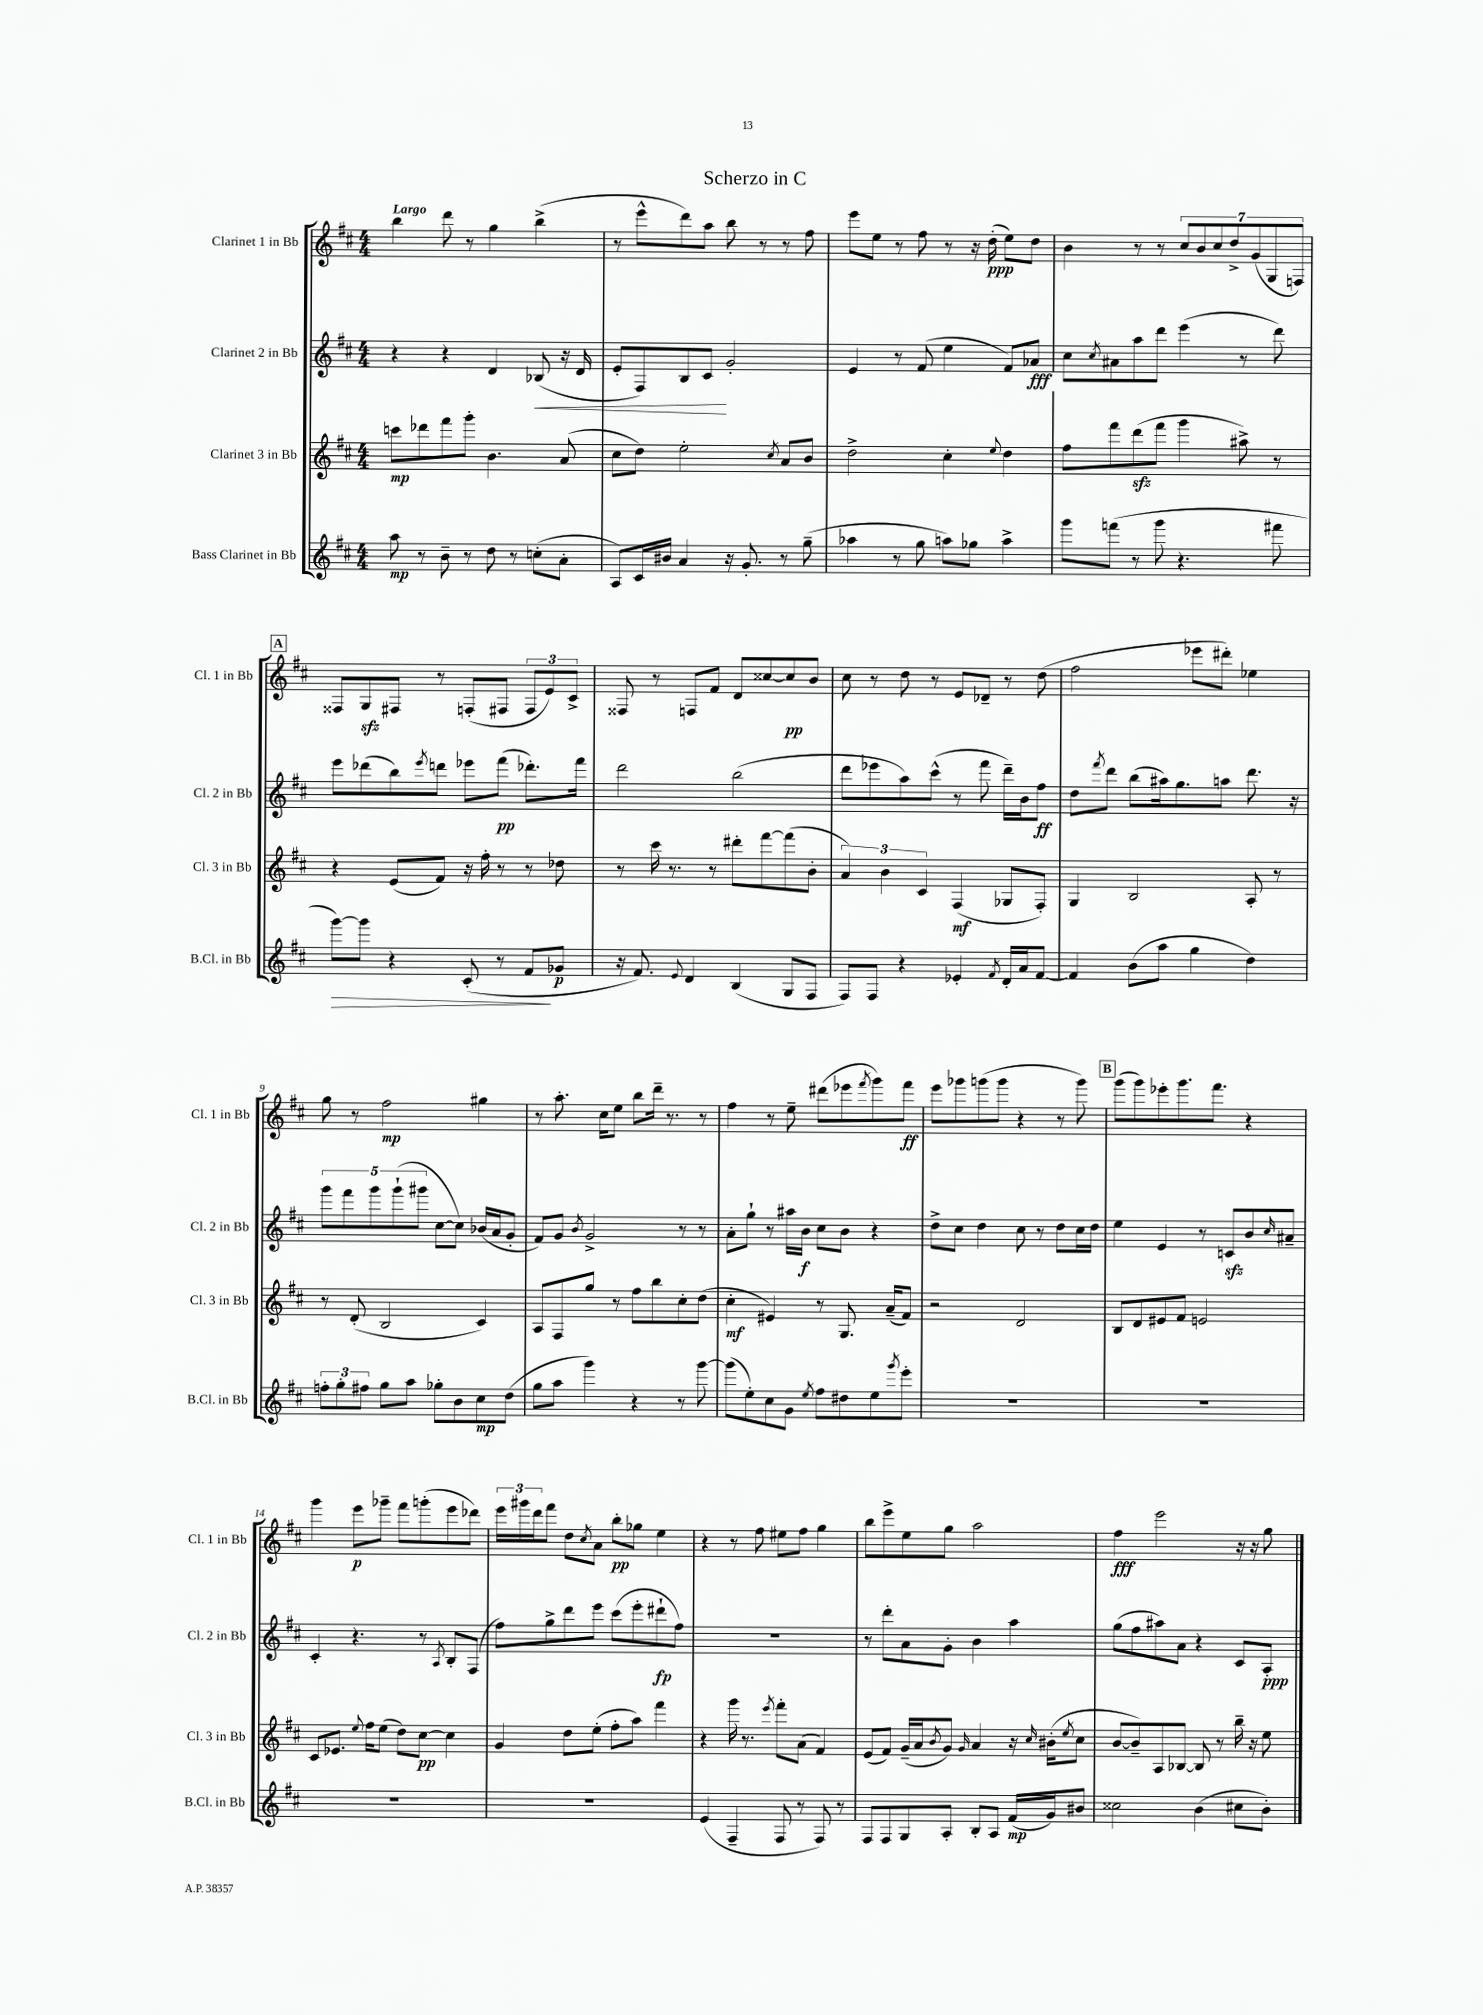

**kern	**kern	**kern	**kern
*staff4	*staff3	*staff2	*staff1
*clefG2	*clefG2	*clefG2	*clefG2
*k[f#c#]	*k[f#c#]	*k[f#c#]	*k[f#c#]
*M4/4	*M4/4	*M4/4	*M4/4
8aa\	8ccc\L	4r	4bb\
8r	8ddd-\	.	.
8b~\	8fff#\	4r	8ddd\
8r	8ggg'\J	.	8r
8dd\	4.b\	4d/	4gg\
8r	.	.	.
(8cc'\L	.	(8B-/	(4bb^\
8a'\J	(8a/	16r	.
.	.	16d/	.
=	=	=	=
8A/L)	8cc#\L	8e'/L	8r
16c#/L	8dd\J)	8F#/)	8eee^^\L
16b#/JJ	.	.	.
4a/	2ee'\	8B/	8ddd\)
.	.	8c#/J	8aa\J
16r	.	2g'/	8bb\
8.g'/	.	.	.
.	.	.	8r
.	8qcc#/	.	.
8r	8a/L	.	8r
(8gg~\	8b/J	.	8ff#\
=	=	=	=
4aa-\	2dd^\	4e/	8eee\L
.	.	.	8ee\J
8r	.	8r	8r
8gg\	.	(8f#/	8ff#\
8aa\L)	4cc#'\	4ee\	8r
8gg-\J	.	.	16r
.	.	.	(16dd'\
.	8qqee/	.	.
4aa^\	4dd\	8f#/L)	8ee\L)
.	.	8a-/J	8dd\J
=	=	=	=
8ggg\L	8ff#\L	8cc#\L	4b\
.	.	8qcc#/	.
(8fff\J	8fff#\	8a#\	.
8r	(8ddd\	8aa\	8r
8ggg\	8fff#\J	8ddd\J	8r
4.r	4ggg\	(4eee\	14cc#/L
.	.	.	14b/
.	.	.	14cc#/
.	.	.	14dd^/
.	8aa#^\)	8r	.
.	.	.	(14g/
.	.	.	14G/
8fff#\	8r	8ddd\)	.
.	.	.	14F/J)
=	=	=	=
[8ggg\L)	4r	8eee\L	8F##/L
8ggg\]J	.	(8ddd-\	8G/
4r	(8e/L	8bb\)	8F#/J
.	.	8qeee/	.
.	8f#/J)	8ddd\J	8r
(8c#'/	16r	8eee-\L	(8F'/L
.	16ff#'\	.	.
8r	8r	(8fff#\J	8F#/J
8f#/L	8r	8.ddd-'\L)	12F#/L
.	.	.	12e/)
8g-/J	8dd-\	.	.
.	.	.	12c#^/J
.	.	16fff#\Jk	.
=	=	=	=
16r	8r	2ddd\	8F##/
8.f#/)	.	.	.
.	16ccc#\	.	8r
.	8.r	.	.
8qqe/	.	.	.
4d/	.	.	8F/L
.	8r	.	8f#/J
(4B/	8ddd#'\L	(2bb\	8d/L
.	[8fff#\	.	[8cc##/
8G/L	(8fff#\]	.	8cc##/]
8F#/J	8b'\J	.	8b/J
=	=	=	=
8F#/L)	6a/)	8ddd\L	8cc#\
8F#/J	.	8eee-\	8r
.	6b\	.	.
4r	.	8aa\)	8dd\
.	6c#/	.	.
.	.	(8ccc#^^\J	8r
4e-'/	(4F#/	8r	8e/L
.	.	8fff#\	8d-~/J
8qf#/	.	.	.
16d'/LL	8G-/L	16ddd~\LL)	8r
16a/J	.	16b\J	.
[8f#/J	8F#'/J)	8ff#\J	(8dd\
=	=	=	=
4f#/]	4G/	8dd\L	2ff#\
.	.	8qfff#/	.
.	.	8ddd\J	.
(8b\L	2B/	(8bb\L	.
8aa\J	.	16aa#\k)	.
.	.	8.gg\	.
4gg\	.	.	8eee-\L
.	.	8aa\J	8ddd#'\J)
4dd\)	8A'/	8.ddd\	4ee-\
.	8r	.	.
.	.	16r	.
=	=	=	=
12ff'\L	8r	10ggg\L	8gg\
12gg'\	.	.	.
.	.	10fff#\	.
.	(8d'/	.	8r
12ff#\J	.	.	.
.	.	10ggg\	.
8gg\L	2B/	.	2ff#\
.	.	(10ggg`\	.
8aa\J	.	.	.
.	.	10ggg#\J	.
8gg-'\L	.	[8cc#\L	.
8b\	.	8cc#\]J)	.
8cc#\	4c#/)	(16b-/LL	4gg#\
.	.	16a/J	.
(8dd\J	.	8g'/J	.
=	=	=	=
8gg\L	8A/L	8f#/L)	8r
8aa\J	8F#/	8g/J	8.aa'\
.	.	8qb/	.
4ggg\)	8gg/J	2g^/	.
.	.	.	16cc#\LK
.	8r	.	8ee\J
4r	8ff#\L	.	8bb\L
.	8bb\	.	16ddd~\Jk
.	.	.	8.r
8r	8cc#'\	8r	.
[8ggg\	(8dd\J	8r	8r
=	=	=	=
(8ggg\]L	4cc#'\	8a'\L	4ff#\
8ee'\)	.	8gg`\J	.
8cc#\	4e#/)	8r	8r
8g\J	.	16aa#\LL	8ee~\
.	.	16b\JJ	.
8qee/	.	.	.
8ff#\L	8r	8cc#\L	(8ddd#\L
8dd#\	8.G/	8b\J	8eee-\
.	.	.	8qfff#/
8ee\	.	4r	8ggg\)
.	(16a~/LK	.	.
8qggg/	.	.	.
8eee'\J	8f#/J)	.	8fff#\J
=	=	=	=
1r	2r	8dd^\L	8eee\L
.	.	8cc#\J	8ggg-\
.	.	4dd\	(8ggg\
.	.	.	8ggg\J
.	2d/	8cc#\	4r
.	.	8r	.
.	.	8dd\L	8r
.	.	16cc#\L	8ggg\)
.	.	16dd\JJ	.
=	=	=	=
1r	8B/L	4ee\	(8ggg\L
.	8d/	.	8ggg\)
.	8e#/	4e/	8eee-'\
.	8f#/J	.	8.ggg\
.	2e/	8r	.
.	.	.	8.fff#\J
.	.	8c/L	.
.	.	8b/	4r
.	.	16qqcc#/	.
.	.	8a#~/J	.
=	=	=	=
1r	8c#/L	4c#'/	4ggg\
.	8.e-/J	.	.
.	.	4.r	8eee\L
.	8qqee/	.	.
.	16ff#\LK	.	.
.	(8ee\J	.	8ggg-~\J
.	8dd\L)	.	8fff#\L
.	[8cc#\J	8r	(8ggg'\
.	.	8qA/	.
.	4cc#\]	8B'/L	8eee\
.	.	(8F#/J	8ddd-\J)
=	=	=	=
1r	4g/	8ff#\L)	24eee\LL
.	.	.	24ggg#\
.	.	.	24ddd\J
.	.	8gg^\	8fff#\J
.	8dd\L	8ddd\	8dd\L
.	.	.	8qcc#/
.	(8ee'\J	8eee\J	8a\J
.	8ff#'\L	(8ccc#\L	8bb'\L
.	8aa\J)	8eee'\	8gg-\J
.	4fff#\	8ddd#`\	4ee\
.	.	8ff#\J)	.
=	=	=	=
(4e/	4r	1r	4r
4F#~/	16ggg\	.	8r
.	8.r	.	.
.	.	.	8ff#\
.	8qeee/	.	.
8F#/	8fff#'\L	.	8ee#\L
8r	(8a\J	.	8ff#\J
8F#/)	4f#/)	.	4gg\
8r	.	.	.
=	=	=	=
8F#/L	(8e/L	8r	8bb\L
8F#/	8f#/J)	8ddd'\L	8eee^\
8G/	(16g~/LL	8a\	8ee\
.	16a/J	.	.
.	8qb/	.	.
8A'/J	8g/J)	8g'\J	8gg\J
.	16qqg/	.	.
8B'/L	4a/	4b\	2aa\
8A/J	.	.	.
(16f#/LL	16r	4aa\	.
.	16qqcc#/	.	.
16g/J)	(16b#'\LK	.	.
.	8qee/	.	.
8b#/J	8cc#\J	.	.
=	=	=	=
2cc##\	[8b/L	(8gg\L	4ff#\
.	8b~/])	8ff#\	.
.	8A/	8aa#\)	2eee\
.	[8B-/J	8a\J	.
(4b\	8B-/]	4r	.
.	8r	.	.
8cc#\L	16bb~\	8c#/L	16r
.	16r	.	16r
8b'\J)	8ee\	8A'/J	8gg\
==	==	==	==
*-	*-	*-	*-
